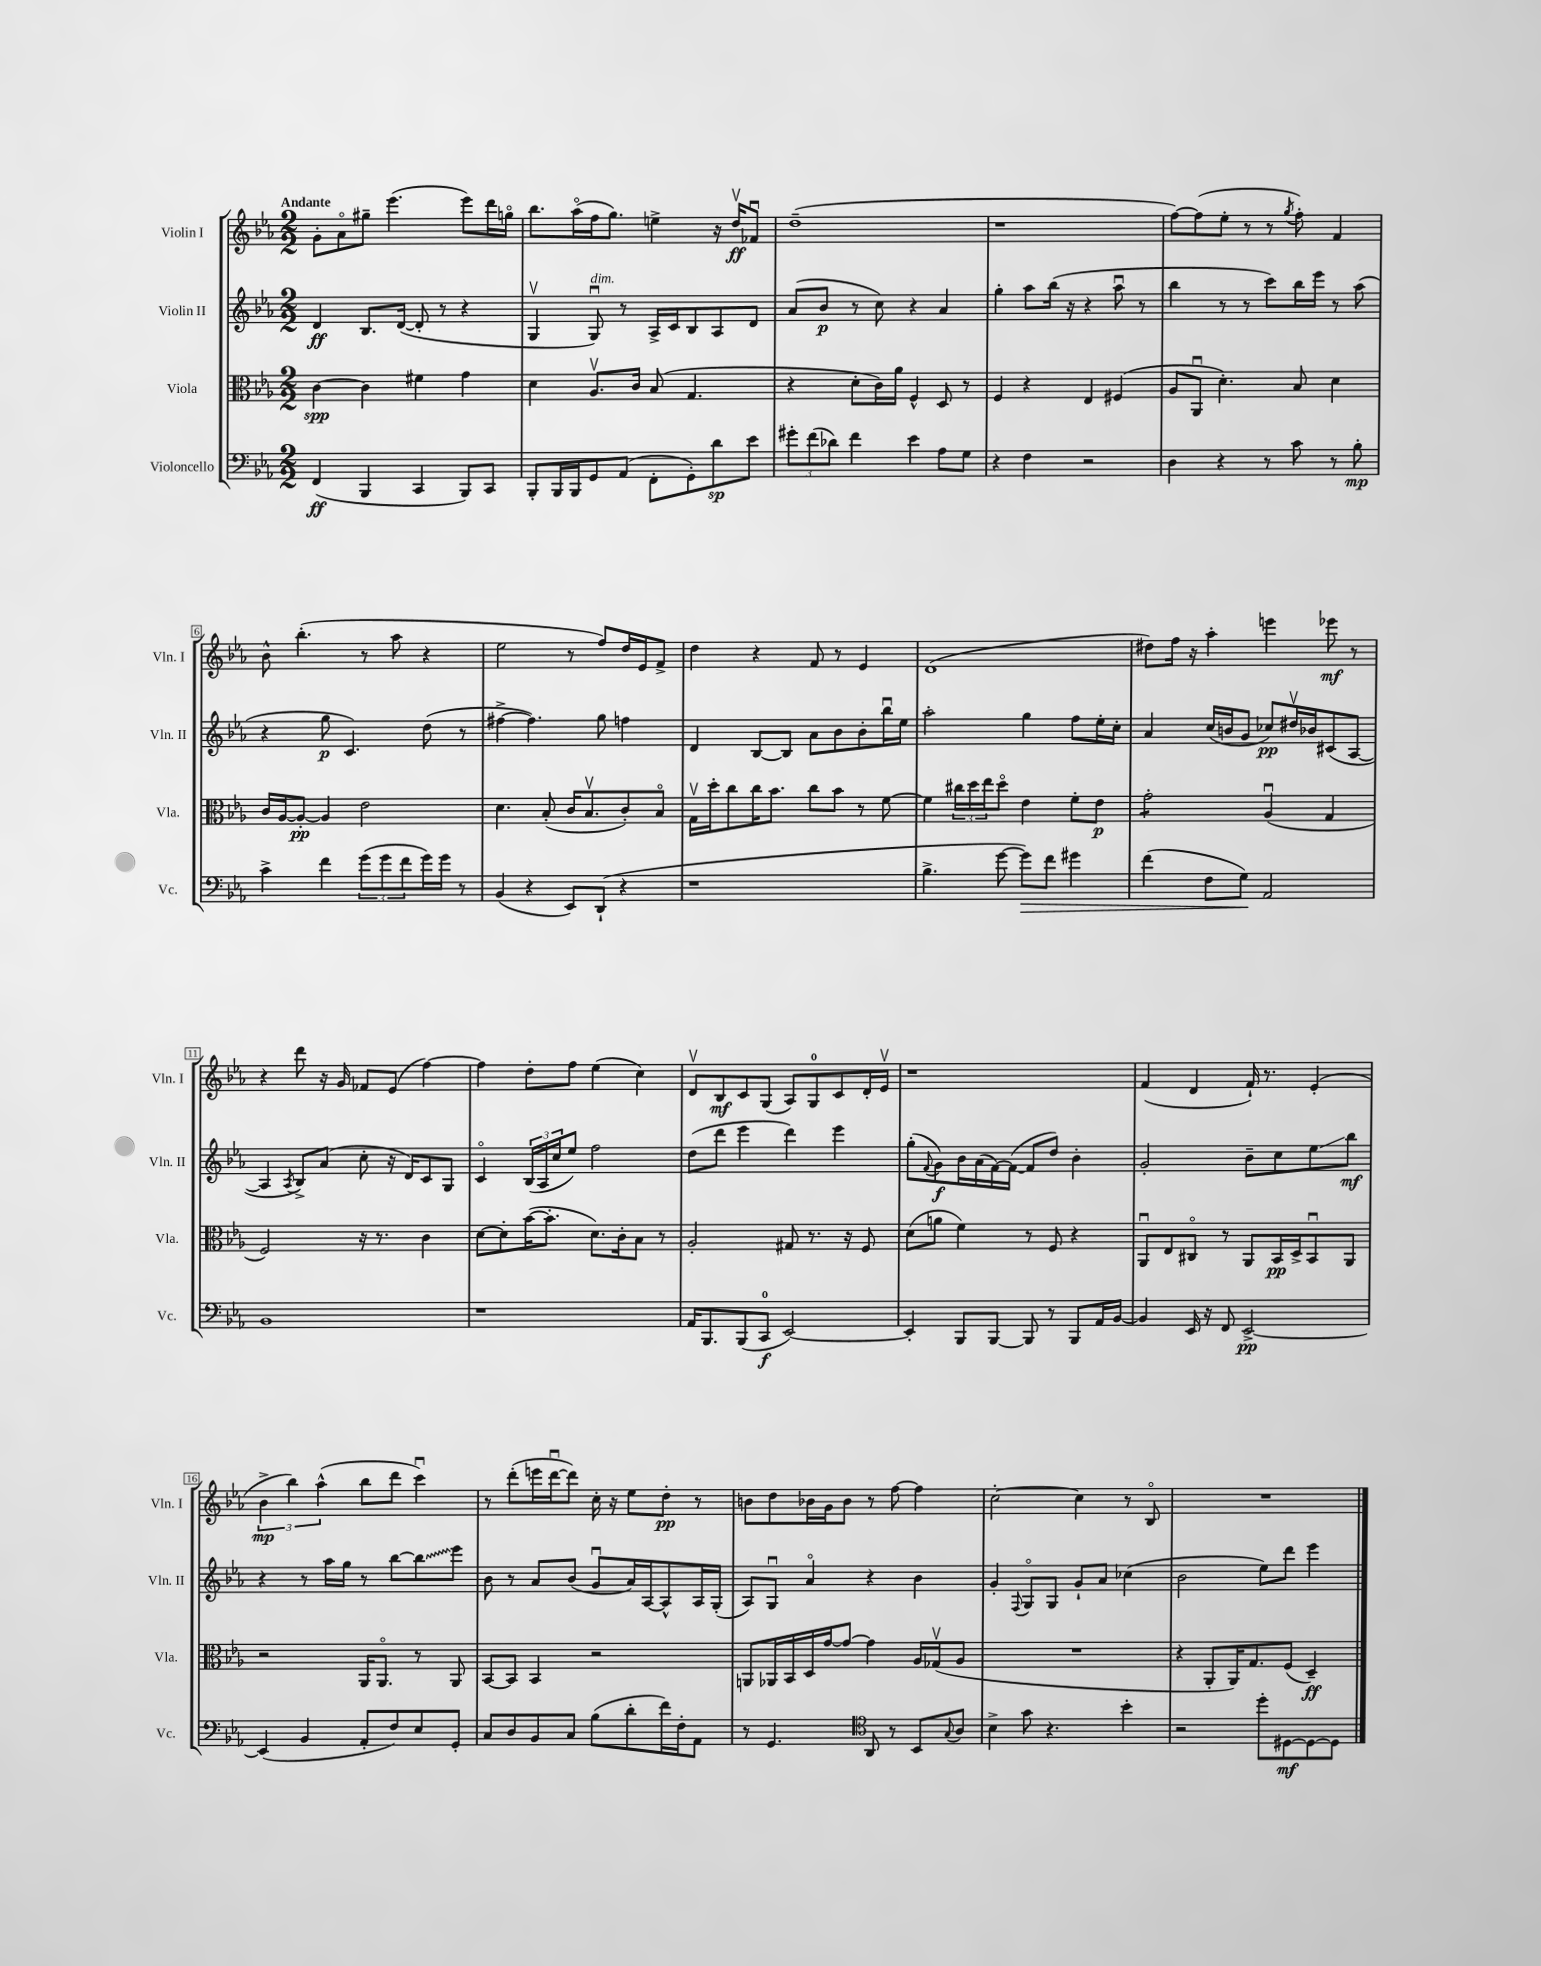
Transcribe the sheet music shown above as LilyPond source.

<<
\new StaffGroup <<
\new Staff = "s0" \with { instrumentName = "Violin I" shortInstrumentName = "Vln. I" } {
    \clef treble \key ees \major \numericTimeSignature \time 2/2 \tempo "Andante"
    g'8-. aes'8\flageolet gis''8-- ees'''4.( ees'''8) d'''16 g''16\flageolet |
    bes''8. aes''16\flageolet( f''16 g''8.) e''4-> r16 d''16\upbow\ff fes'8\downbow |
    d''1--( |
    r1 |
    f''8~) f''8( ees''8-. r8 r8 \acciaccatura { g''8 } f''8-.) f'4 |
    bes'8-^ bes''4.-.( r8 aes''8 r4 |
    ees''2 r8 f''8) d''16 ees'16 f'8-> |
    d''4 r4 f'8 r8 ees'4 |
    d'1( |
    dis''8) f''16 r16 aes''4-. e'''4 ees'''8\mf r8 |
    r4 d'''8 r16 g'16 fes'8 ees'8( f''4~) |
    f''4 d''8-. f''8 ees''4( c''4) |
    d'8\upbow bes8\mf c'8 g8( aes8) g8-0 c'8 d'16-. ees'16\upbow |
    r1 |
    f'4( d'4 f'16-!) r8. ees'4-.( |
    \tuplet 3/2 { bes'4->\mp bes''4) aes''4-^( } bes''8 d'''8 c'''4\downbow) |
    r8 d'''8-.( e'''16 d'''16~\downbow d'''8) c''16-. r16 ees''8 d''8-.\pp r8 |
    b'8 d''8 bes'16 g'16 bes'8 r8 f''8~ f''4 |
    c''2~-. c''4 r8 bes8\flageolet |
    R1 \bar "|." |
}
\new Staff = "s1" \with { instrumentName = "Violin II" shortInstrumentName = "Vln. II" } {
    \clef treble \key ees \major \numericTimeSignature \time 2/2
    d'4\ff bes8. d'16~( d'8-. r8 r4 |
    g4\upbow g8\downbow^\markup { \italic "dim." }) r8 aes16-> c'16 bes8 aes8 d'8 |
    aes'8( bes'8\p r8 c''8) r4 aes'4 |
    g''4-. aes''8 bes''16( r16 r4 aes''8\downbow r8 |
    bes''4 r8 r8 c'''8) bes''16 ees'''16 r8 aes''8( |
    r4 g''8\p c'4.) d''8( r8 |
    fis''4~-> fis''4.) g''8 f''4 |
    d'4 bes8~ bes8 aes'8 bes'8 bes'8-. bes''16\downbow ees''16 |
    aes''2-. g''4 f''8 ees''16-. c''16-. |
    aes'4 c''16( b'16 g'8 ces''8\pp) dis''16\upbow bes'16 cis'8( aes8~ |
    aes4 \acciaccatura { aes8 } bes8->) aes'8( c''8-. r16 d'16) c'8 g8 |
    c'4\flageolet \tuplet 3/2 { bes16( aes16 c''16 } ees''8) f''2 |
    d''8( d'''8 ees'''4 d'''4) ees'''4 |
    g''8-.( \appoggiatura { f'8 } g'8\f) bes'16 aes'16( f'16~) f'16~( f'8 d''8) bes'4-. |
    g'2-. bes'8-- c''8 ees''8\glissando bes''8\mf |
    r4 r8 aes''16 g''16 r8 bes''8~ \once \override Glissando.style = #'zigzag bes''8\glissando ees'''8 |
    bes'8 r8 aes'8 bes'8( g'8\downbow aes'16) aes16~ aes8-^ aes16 g16-.( |
    aes8) g8\downbow aes'4\flageolet r4 bes'4 |
    g'4-. \appoggiatura { f8 } g8\flageolet g8 g'8-! aes'8 ces''4( |
    bes'2 ees''8) d'''8 ees'''4 \bar "|." |
}
\new Staff = "s2" \with { instrumentName = "Viola" shortInstrumentName = "Vla." } {
    \clef alto \key ees \major \numericTimeSignature \time 2/2
    c'4~\spp c'4 fis'4 g'4 |
    d'4 aes8.\upbow c'16 bes8( g4. |
    r4 d'8-. c'16) aes'16 f4-^ d8 r8 |
    f4 r4 ees4 fis4( |
    aes8 aes,8\downbow d'4.-.) bes8 d'4 |
    c'16 aes16~ aes8~-.\pp aes4 ees'2 |
    d'4. bes8-.( c'16 bes8.\upbow c'8-.) bes8\flageolet |
    g16\upbow d''16-. c''8 c''16 bes'8. c''8 bes'8 r8 f'8~ |
    f'4 \tuplet 3/2 { cis''16 d''16 ees''16 } d''8\flageolet ees'4 f'8-. ees'8\p |
    g'2:8-. aes4\downbow( g4 |
    f2) r16 r8. c'4 |
    d'8~ d'8-. bes'16~( bes'8.-. d'8.) c'16-. bes8 r8 |
    aes2-. gis8 r8. r16 f8 |
    d'8( a'8 f'4) r8 f8 r4 |
    aes,8\downbow ees8 cis8\flageolet r8 aes,8 bes,16\pp d16-> bes,8\downbow aes,8 |
    r2 aes,16 aes,8.\flageolet r8 aes,8 |
    bes,8~ bes,8 bes,4 r2 |
    a,8 aes,16 bes,16 d16 g'16~ g'8~ g'4 aes16 ges16\upbow( aes8 |
    R1 |
    r4 aes,8-. aes,16) g8. f8( d4--\ff) \bar "|." |
}
\new Staff = "s3" \with { instrumentName = "Violoncello" shortInstrumentName = "Vc." } {
    \clef bass \key ees \major \numericTimeSignature \time 2/2
    f,4\ff( bes,,4 c,4 bes,,8) c,8 |
    bes,,8-. bes,,16 bes,,16 g,8 aes,8( f,8-. g,8-.) d'8\sp ees'8 |
    \tuplet 3/2 { gis'8-. f'8( des'8) } f'4 ees'4 aes8 g8 |
    r4 f4 r2 |
    d4 r4 r8 c'8 r8 bes8-.\mp |
    c'4-> f'4 \tuplet 3/2 { g'8( g'8 f'8 } g'16) g'16 r8 |
    bes,4( r4 ees,8) d,8-!( r4 |
    r1 |
    bes4.-> g'8~ g'8\>) f'8 gis'4 |
    f'4( f8 g8\!) aes,2 |
    bes,1 |
    r1 |
    aes,16 bes,,8. bes,,8( c,8-0\f ees,2~) |
    ees,4-. bes,,8 bes,,8~ bes,,8 r8 bes,,8 aes,16 bes,16~ |
    bes,4 ees,16 r16 f,8 ees,2~->\pp |
    ees,4( bes,4 aes,8-. f8) ees8 g,8-. |
    c8 d8 bes,8 c8 bes8( d'8-. f'16) f16-. aes,8 |
    r8 g,4. \clef tenor aes,8 r8 bes,8 \appoggiatura { g8 } aes8 |
    bes4-> g'8 r4. bes'4-. |
    r2 d''8-. dis8~\mf dis8~ dis8 \bar "|." |
}
>>
>>
\layout { \context { \Score \override BarNumber.stencil = #(make-stencil-boxer 0.1 0.3 ly:text-interface::print) } }
